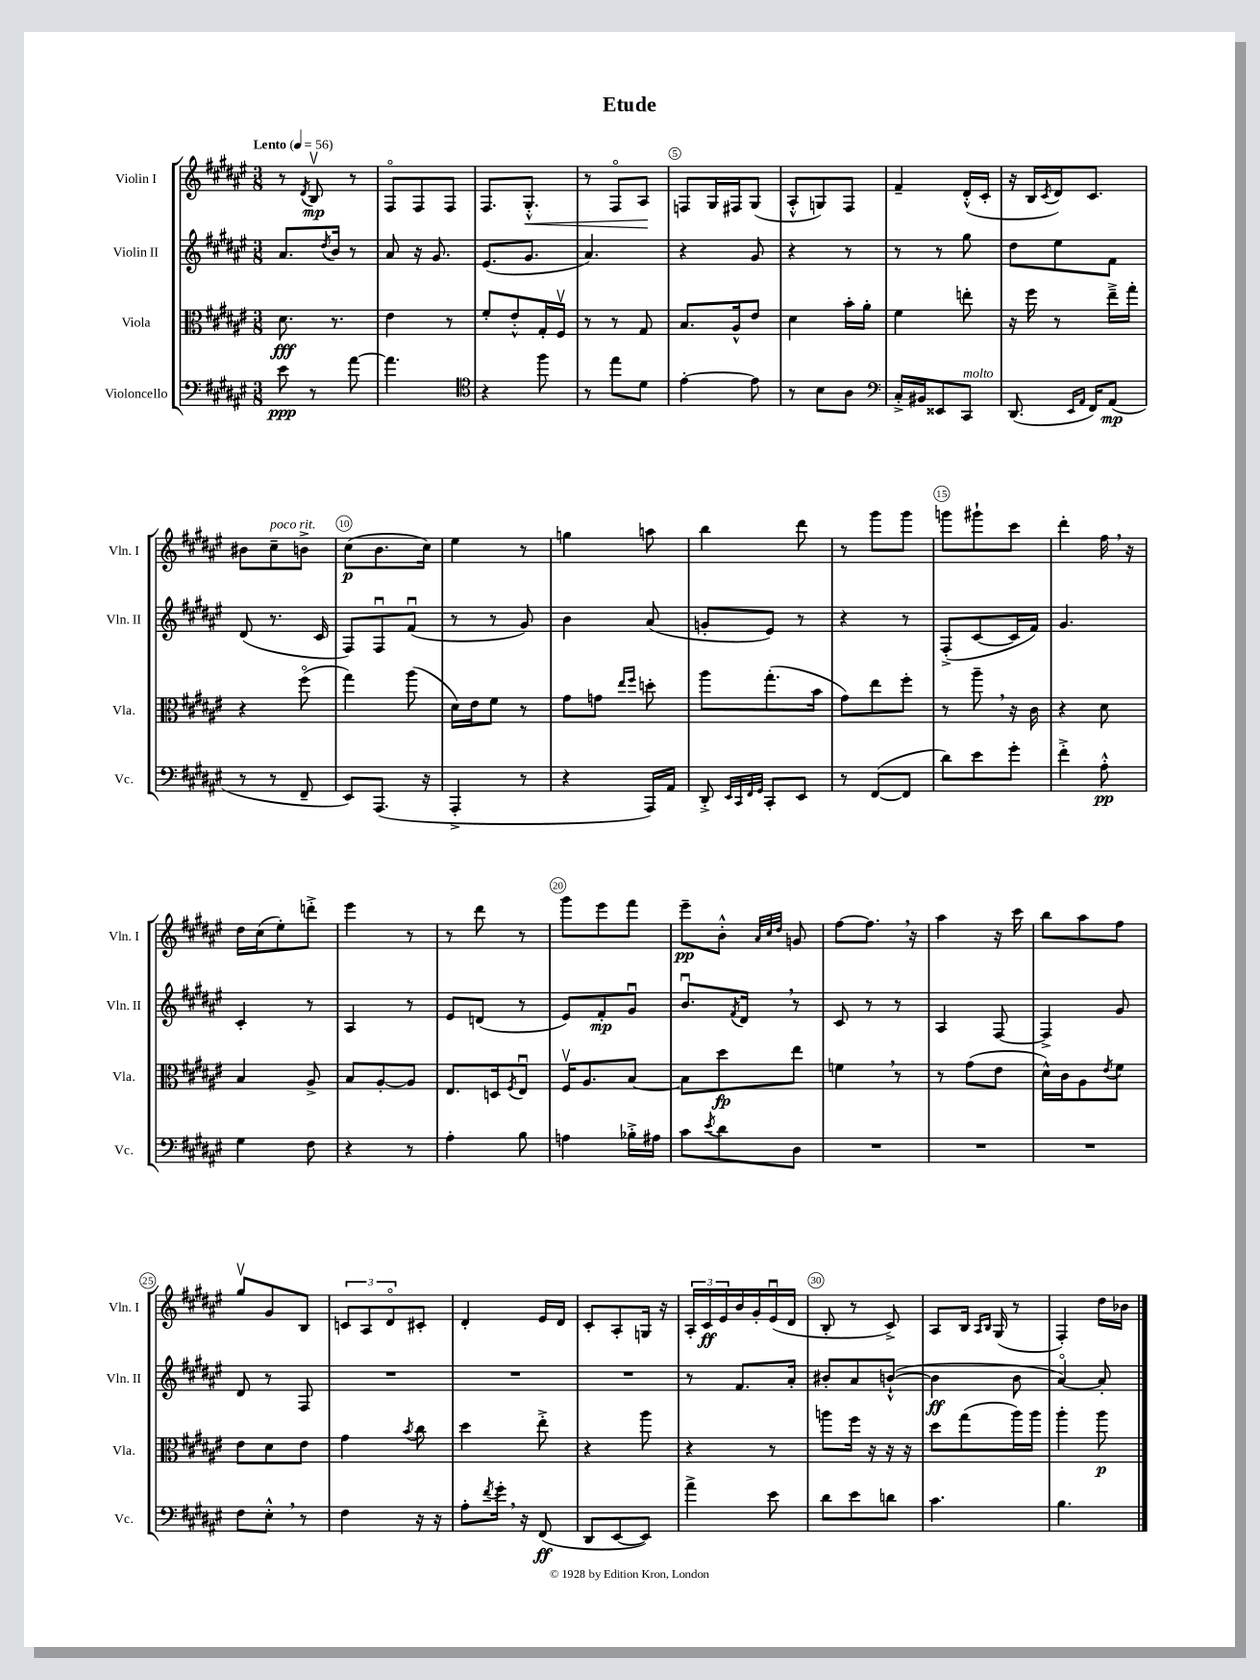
\header { title = "Etude" }
<<
\new StaffGroup <<
\new Staff = "s0" \with { instrumentName = "Violin I" shortInstrumentName = "Vln. I" } {
    \clef treble \key fis \major \numericTimeSignature \time 3/8 \tempo "Lento" 4 = 56
    r8 \acciaccatura { dis'8 } b8\upbow\mp r8 |
    fis8\flageolet fis8 fis8 |
    fis8. gis8.-.-^\< |
    r8 fis8\flageolet ais8\! |
    f8 gis16 fis16 gis8( |
    ais8-.-^ g8) fis8 |
    fis'4-- dis'16-.-^( cis'16-. |
    r16 b16 \acciaccatura { cis'8 } dis'16) cis'8. |
    bis'8 cis''8--^\markup { \italic "poco rit." } b'8-> |
    cis''8\p( b'8. cis''16) |
    eis''4 r8 |
    g''4 a''8 |
    b''4 dis'''8 |
    r8 gis'''8 gis'''8 |
    g'''8 gis'''8-! cis'''8 |
    dis'''4-. fis''16 \breathe r16 |
    dis''16 cis''16( eis''8-.) d'''8-.-> |
    eis'''4 r8 |
    r8 dis'''8 r8 |
    gis'''8 eis'''8 fis'''8 |
    eis'''8--\pp b'8-.-^ \grace { ais'32 cis''32 dis''32 } g'8 |
    fis''8~ fis''8. \breathe r16 |
    ais''4 r16 cis'''16 |
    b''8 ais''8 fis''8 |
    gis''8\upbow gis'8 b8 |
    \tuplet 3/2 { c'8 ais8 dis'8\flageolet } cis'8-. |
    dis'4-. eis'16 dis'16 |
    cis'8-. ais8-. g16 r16 |
    \tuplet 3/2 { ais16-. cis'16\ff eis'16 } b'16 gis'16-. eis'16\downbow( dis'16 |
    b8-. r8 cis'8->) |
    ais8 b16 \grace { ais16 b16 } gis16( r8 |
    fis4-.) dis''16 bes'16 \bar "|." |
}
\new Staff = "s1" \with { instrumentName = "Violin II" shortInstrumentName = "Vln. II" } {
    \clef treble \key fis \major \numericTimeSignature \time 3/8
    ais'8. \acciaccatura { dis''8 } b'16 r8 |
    ais'8 r16 gis'8. |
    eis'8.( gis'8. |
    ais'4.) |
    r4 gis'8 |
    r4 r8 |
    r8 r8 gis''8 |
    dis''8 eis''8 fis'8 |
    dis'8( r8. cis'16 |
    fis8) fis8\downbow fis'8\downbow( |
    r8 r8 gis'8) |
    b'4 ais'8( |
    g'8-. eis'8) r8 |
    r4 r8 |
    fis8-.->( cis'8~ cis'16 fis'16) |
    gis'4. |
    cis'4-. r8 |
    ais4 r8 |
    eis'8 d'8( r8 |
    eis'8) fis'8-.\mp gis'8\downbow |
    b'8.\downbow \acciaccatura { fis'8 } dis'16 \breathe r8 |
    cis'8 r8 r8 |
    ais4 fis8~ |
    fis4-> gis'8 |
    dis'8 r8 fis8 |
    R4. |
    R4. |
    R4. |
    r8 fis'8. ais'16-. |
    bis'8-. ais'8 b'8~-!-^( |
    b'4\ff b'8 |
    ais'4~\flageolet) ais'8-. \bar "|." |
}
\new Staff = "s2" \with { instrumentName = "Viola" shortInstrumentName = "Vla." } {
    \clef alto \key fis \major \numericTimeSignature \time 3/8
    dis'8.\fff r8. |
    eis'4 r8 |
    fis'8-. eis'8-.-^ gis16-. fis16\upbow |
    r8 r8 gis8 |
    b8. ais16-^ eis'8 |
    dis'4 b'16-. ais'16-. |
    fis'4 e''8-. |
    r16 fis''16 r8 eis''16---> gis''16-. |
    r4 fis''8\flageolet( |
    gis''4) ais''8( |
    dis'16) eis'16 fis'8 r8 |
    gis'8 g'8 \grace { eis''16 fis''16 } d''8-. |
    ais''8 gis''8.-.( b'16 |
    gis'8) eis''8 fis''8-. |
    r8 ais''8-- \breathe r16 cis'16 |
    r4 dis'8 |
    b4 ais8-> |
    b8 ais8~-. ais8 |
    eis8. d16 \acciaccatura { fis8 } eis8\downbow |
    fis16\upbow ais8. b8~ |
    b8 dis''8\fp eis''8 |
    f'4 \breathe r8 |
    r8 gis'8( eis'8 |
    dis'16-^) cis'16 ais8 \acciaccatura { eis'8 } fis'8 |
    eis'8 dis'8 eis'8 |
    gis'4 \acciaccatura { b'8 } cis''8 |
    dis''4 eis''8-.-> |
    r4 ais''8 |
    r4 r8 |
    a''8 fis''16 r16 r16 r16 |
    dis''8 gis''8( ais''16) ais''16 |
    ais''4-. ais''8\p \bar "|." |
}
\new Staff = "s3" \with { instrumentName = "Violoncello" shortInstrumentName = "Vc." } {
    \clef bass \key fis \major \numericTimeSignature \time 3/8
    eis'8\ppp r8 ais'8~ |
    ais'4. |
    \clef tenor r4 fis''8 |
    r8 eis''8 dis'8 |
    eis'4~-. eis'8 |
    r8 b8 ais8 |
    \clef bass cis16-.-> bis,16 eisis,8 cis,8^\markup { \italic "molto" } |
    dis,8.( \grace { eis,16 ais,16 } fis,16) ais,8\mp( |
    r8 r8 fis,8-- |
    eis,8) ais,,8.( r16 |
    ais,,4-.-> r8 |
    r4 ais,,16) ais,16 |
    dis,8-.-> \grace { eis,32 cis,32 fis,32 gis,32 } cis,8-. eis,8 |
    r8 fis,8~( fis,8 |
    dis'8) eis'8 gis'8-. |
    fis'4-.-> ais8-.-^\pp |
    gis4 fis8 |
    r4 r8 |
    ais4-. b8 |
    a4 bes16-.-> ais16 |
    cis'8 \acciaccatura { eis'8 } dis'8 dis8 |
    R4. |
    R4. |
    R4. |
    fis8 eis8-.-^ \breathe r8 |
    fis4 r16 r16 |
    ais8-. \acciaccatura { fis'8 } gis'16-. \breathe r16 fis,8\ff( |
    dis,8 eis,8~ eis,8) |
    ais'4-> eis'8 |
    dis'8 eis'8 d'8 |
    cis'4. |
    b4. \bar "|." |
}
>>
>>
\layout { \context { \Score \override BarNumber.break-visibility = ##(#f #t #t) barNumberVisibility = #(every-nth-bar-number-visible 5) \override BarNumber.stencil = #(make-stencil-circler 0.1 0.3 ly:text-interface::print) } }
